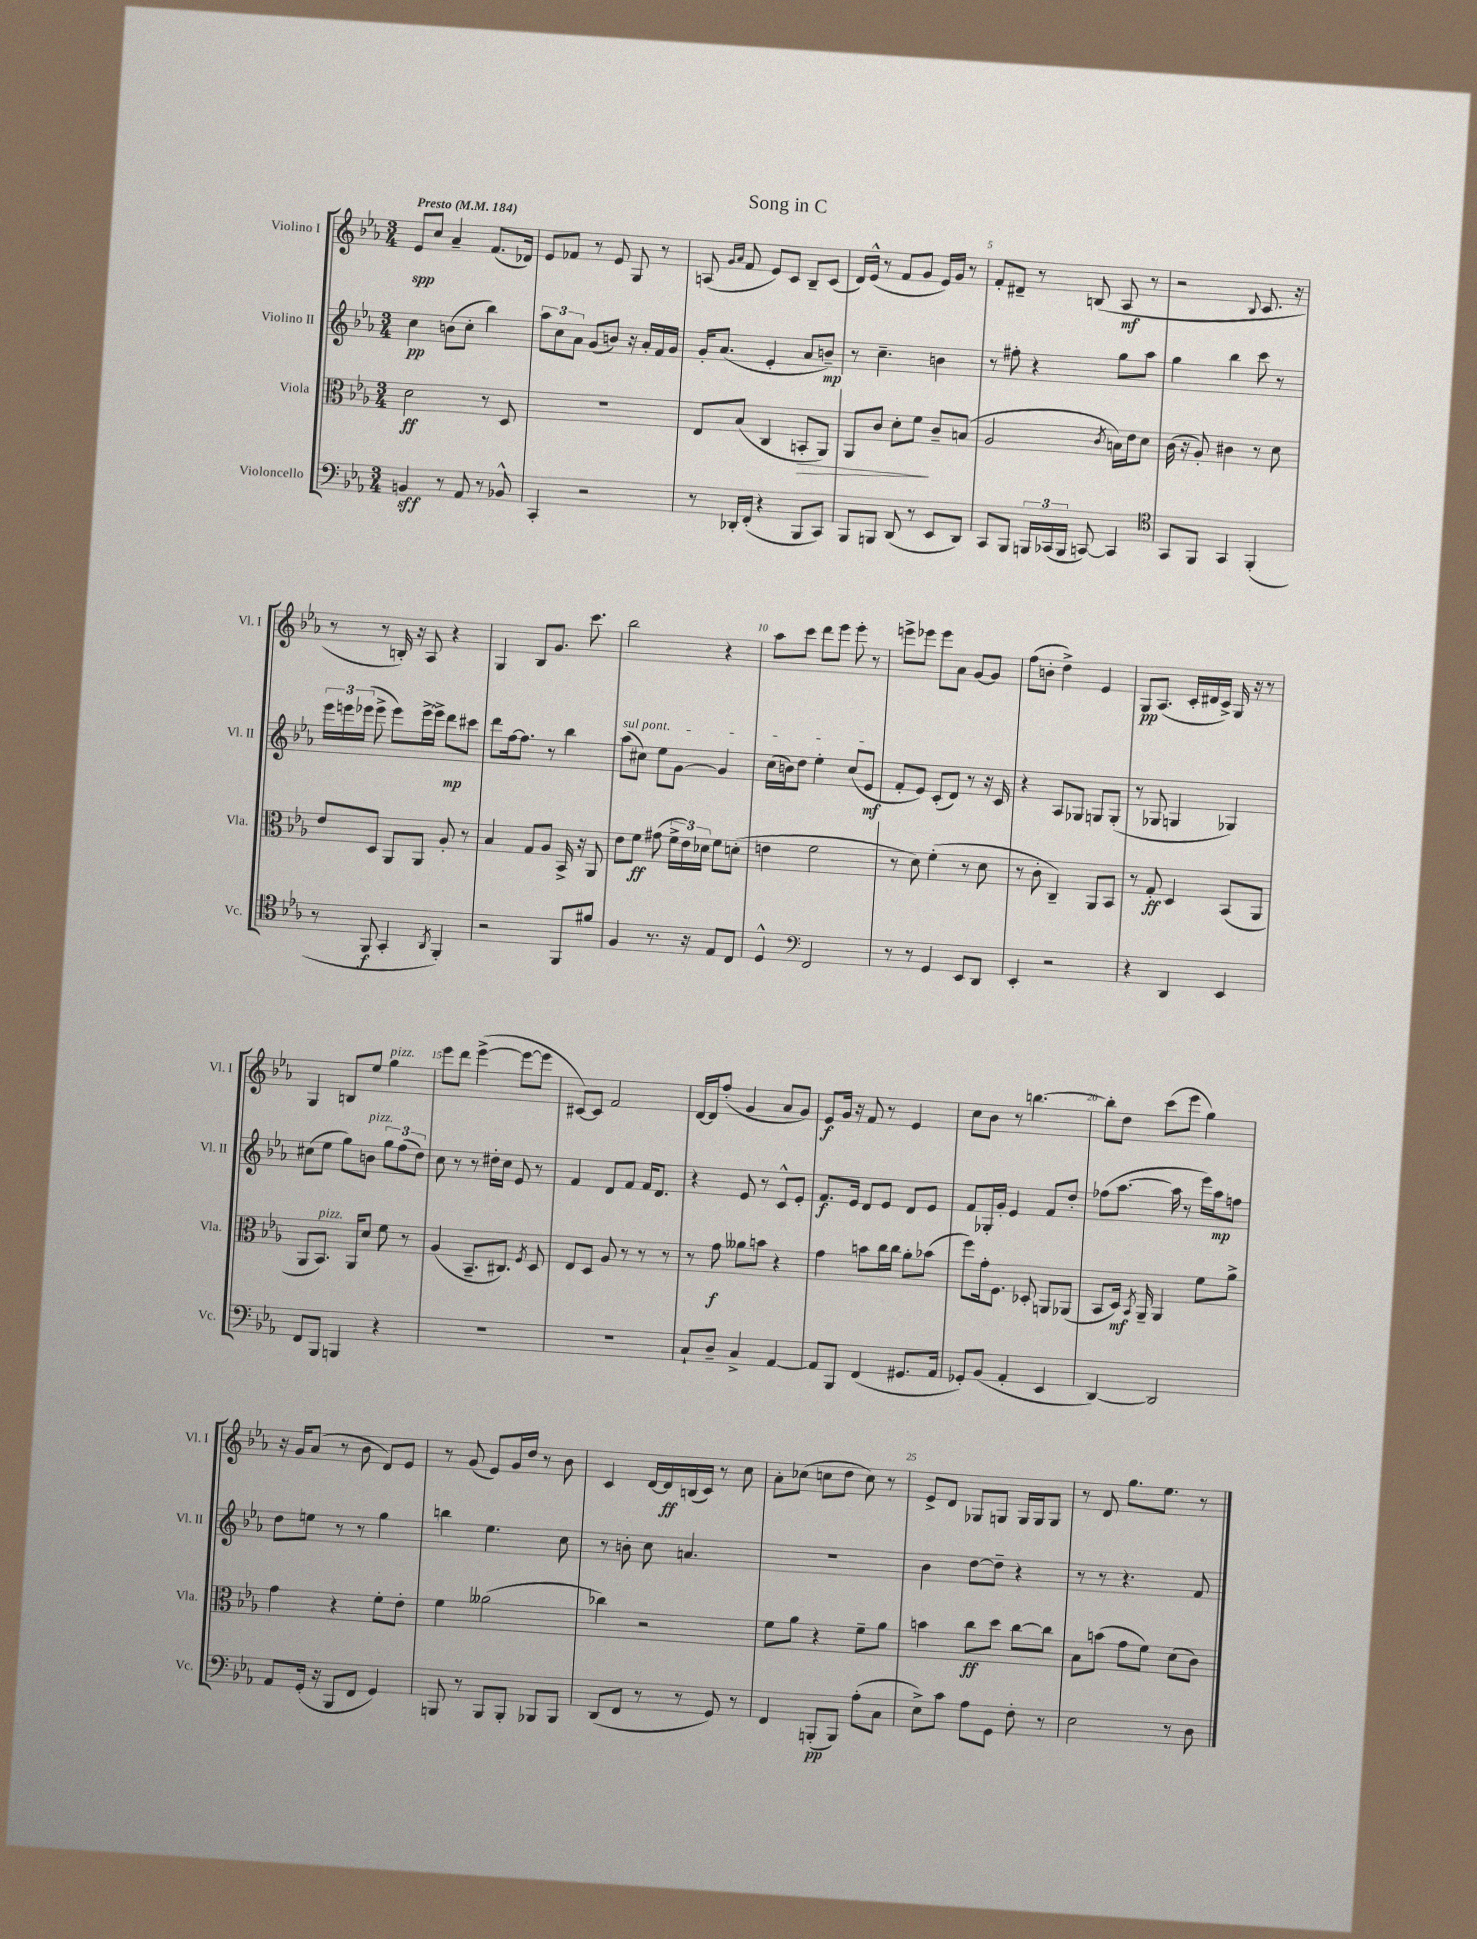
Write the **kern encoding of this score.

**kern	**kern	**kern	**kern
*staff4	*staff3	*staff2	*staff1
*clefF4	*clefC3	*clefG2	*clefG2
*k[b-e-a-]	*k[b-e-a-]	*k[b-e-a-]	*k[b-e-a-]
*M3/4	*M3/4	*M3/4	*M3/4
*MM184	*MM184	*MM184	*MM184
4BB	2d	4cc	8e-
.	.	.	8cc
8r	.	(8b	4a-~
8AA-	.	8cc'	.
8r	8r	4bb-)	(8.f
8BB-^^	8D	.	.
.	.	.	16d-)
=	=	=	=
4CC'	2.r	12aa-	8e-
.	.	12cc	.
.	.	.	8f-
.	.	12a-	.
2r	.	(8g	8r
.	.	8b)	8e-
.	.	16r	8G
.	.	16a-'	.
.	.	16f	8r
.	.	16g	.
=	=	=	=
8r	8E-	16g'	(8A
.	.	(8.a-	.
.	.	.	16qqg
.	.	.	16qqa-
16DD-'	(8B-	.	8f
(16FF'	.	.	.
4r	4C	4e-'	8e-)
.	.	.	8c
8BBB-	8BB'	8a-	8B-~
8CC)	8AA-)	8b~)	(8c
=	=	=	=
8BBB-	8AA-	8r	16d)
.	.	.	(16e-^^
8BBB	8c	4.cc~	8r
(8DD	8d'	.	8f
8r	8f	.	8g
8EE-	8c~	4b	16e-)
.	.	.	16g
8DD)	(8B	.	8r
=	=	=	=
8CC	2A-	8r	8f'
8BBB-	.	8ff#'	8d#~
24BBB	.	4r	8r
(24CC-	.	.	.
24BBB	.	.	.
[8CC)	.	.	(8B
.	8qc	.	.
4CC]	16B)	8gg	8A-
.	16e-	.	.
.	8d	8aa-	8r
=	=	=	=
*clefC4	*	*	*
8GG	(16c	4gg	2r
.	16r	.	.
8FF	8A-')	.	.
4GG	4c#	4bb-	.
.	.	.	8qqB-
(4FF'	8r	8ccc	8.c
.	8d	8r	.
.	.	.	16r
=	=	=	=
8r	8e-	24eee-	8r
.	.	24eee	.
.	.	(24eee-	.
8FF	8D	8eee-^	8r
4GG'	8AA-	8eee-)	16B')
.	.	.	16r
.	8AA-	[16eee-^	8A-
.	.	16eee-^]	.
8qAA-	.	.	.
4FF')	8A-'	8ddd	4r
.	8r	8ccc#	.
=	=	=	=
2r	4B-	8ddd	4G
.	.	[16ff	.
.	.	8.ff]	.
.	8G	.	8B-
.	8A-	8r	8.g
8FF	16BB-^	4bb-	.
.	16r	.	8.ccc
8f#	8AA-	.	.
=	=	=	=
4F	8e-	(8aa-	2bb-
.	8f	8cc#)	.
8.r	(8g#	8ee-	.
.	24f^	[8g	.
.	24e-)	.	.
16r	.	.	.
.	24d-	.	.
8E-	8f	4g]	4r
8C	(8d'	.	.
=	=	=	=
4D^^	4e	(16cc	8aa-
.	.	16b)	.
.	.	8dd	8ccc
*clefF4	*	*	*
2FF	2f	4ee-'	8ddd
.	.	.	8eee-
.	.	(8cc	8eee-'
.	.	8e-	8r
=	=	=	=
8r	8r	8f'	8eee^
8r	8d)	8e-)	8eee-
4GG	(4f'	(8c'	8eee-
.	.	8d)	8a-
8EE-	8r	8r	[8g
8DD	8d	16r	8g]
.	.	16c	.
=	=	=	=
4EE-'	8r	4r	(8ff
.	8c'	.	8b'
2r	4C~)	8A-	4dd^)
.	.	8G-	.
.	8AA-	8G	4e-
.	8BB-	(8G'	.
=	=	=	=
4r	8r	8r	8G
.	8G'	8G-	(8.A-
4DD	4D	4G	.
.	.	.	16c'
.	.	.	16d#
.	.	.	16c^)
4EE-	(8BB-	4G-)	16G
.	.	.	16r
.	8AA-	.	8r
=	=	=	=
8FF	8AA-	(8cc#	4G
8BBB-	8.BB-)	8ee-	.
4BBB	.	8gg)	8B
.	16AA-	.	.
.	8d	8b	8ee-
4r	8f	12gg	4gg
.	.	(12ff	.
.	8r	.	.
.	.	12dd)	.
=	=	=	=
2.r	(4A-	8cc	8eee-
.	.	8r	8ddd
.	8.BB-~	8r	([4eee-^
.	.	16dd#'	.
.	8.C#)	16cc	.
.	.	8e-	8eee-_
.	8qF	.	.
.	8D	8r	8eee-]
=	=	=	=
2.r	8E-	4f	[8c#)
.	8D	.	8c#]
.	8A-	8d	2f
.	8r	8f	.
.	8r	16f	.
.	.	8.d	.
.	8r	.	.
=	=	=	=
8C`	8r	4r	[16d
.	.	.	16d]
8D~	8g	.	(8ff'
4C^	8a--	8e-	4g
.	8b	8r	.
[4AA-	4r	8c^^	8a-
.	.	8e-'	8g)
=	=	=	=
8AA-]	4g	8.f	8e-
8BBB-	.	.	16g
.	.	16e-	16r
(4FF	8b	8d	8f
.	16cc	8e-	8r
.	16cc	.	.
8.GG#	8a-'	8d	4e-
.	(8b-	8e-	.
16AA-	.	.	.
=	=	=	=
8GG-')	8ff)	8f	8cc
(8BB-	16g'	16G-'	8b-
.	8.F	16g'	.
4AA-'	.	4e-	8r
.	8D-'	.	[4.bb
4EE-	8AA	8f	.
.	(8AA-	8dd'	.
=	=	=	=
[4DD)	8BB-	(8ff-	8bb']
.	16D)	[8.aa-	8dd
.	8qBB-	.	.
.	16AA-~	.	.
2DD]	4AA-	.	(8ccc
.	.	16aa-]	.
.	.	8r	8eee-
.	8f	16eee-)	4gg)
.	.	16aa-	.
.	8a-^	8ff	.
=	=	=	=
8AA-	4g	8dd	16r
.	.	.	16g
(16GG'	.	8ee	(8a-
16r	.	.	.
8BBB-	4r	8r	8r
8FF	.	8r	8b-
4GG)	8f'	4gg	8d)
.	8e-'	.	8e-
=	=	=	=
8BBB	4f	4bb	8r
8r	.	.	(8g
8BBB	(2a--	4.ee-	8e-)
8BBB'	.	.	16g
.	.	.	16dd
8BBB-	.	.	8r
8BBB-	.	8cc	8b-
=	=	=	=
(8DD	4cc-)	8r	4c
8FF	.	8b'	.
8r	2r	8cc	[16d
.	.	.	16d]
8r	.	4.a	(16B
.	.	.	16c)
8GG)	.	.	8r
8r	.	.	8cc
=	=	=	=
4FF	8f	2.r	8a-'
.	8a-	.	(8cc-
(8BBB'	4r	.	8cc
8BBB)	.	.	8dd
(8A-'	8f~	.	8cc)
8C	8a-	.	8r
=	=	=	=
8E-^)	4b	4b-	8e-^
8c	.	.	8d
8A-	8cc	[8dd	8G-
8GG	8dd	8dd~]	8G
8F'	[8cc	4r	16G
.	.	.	16G
8r	8cc]	.	8G
=	=	=	=
2E-	8B-	8r	8r
.	(8b	8r	8d
.	8g	4.r	8.gg
.	8f)	.	.
.	.	.	8.ee-
8r	(8d	.	.
8D	8c)	8f	8r
==	==	==	==
*-	*-	*-	*-
